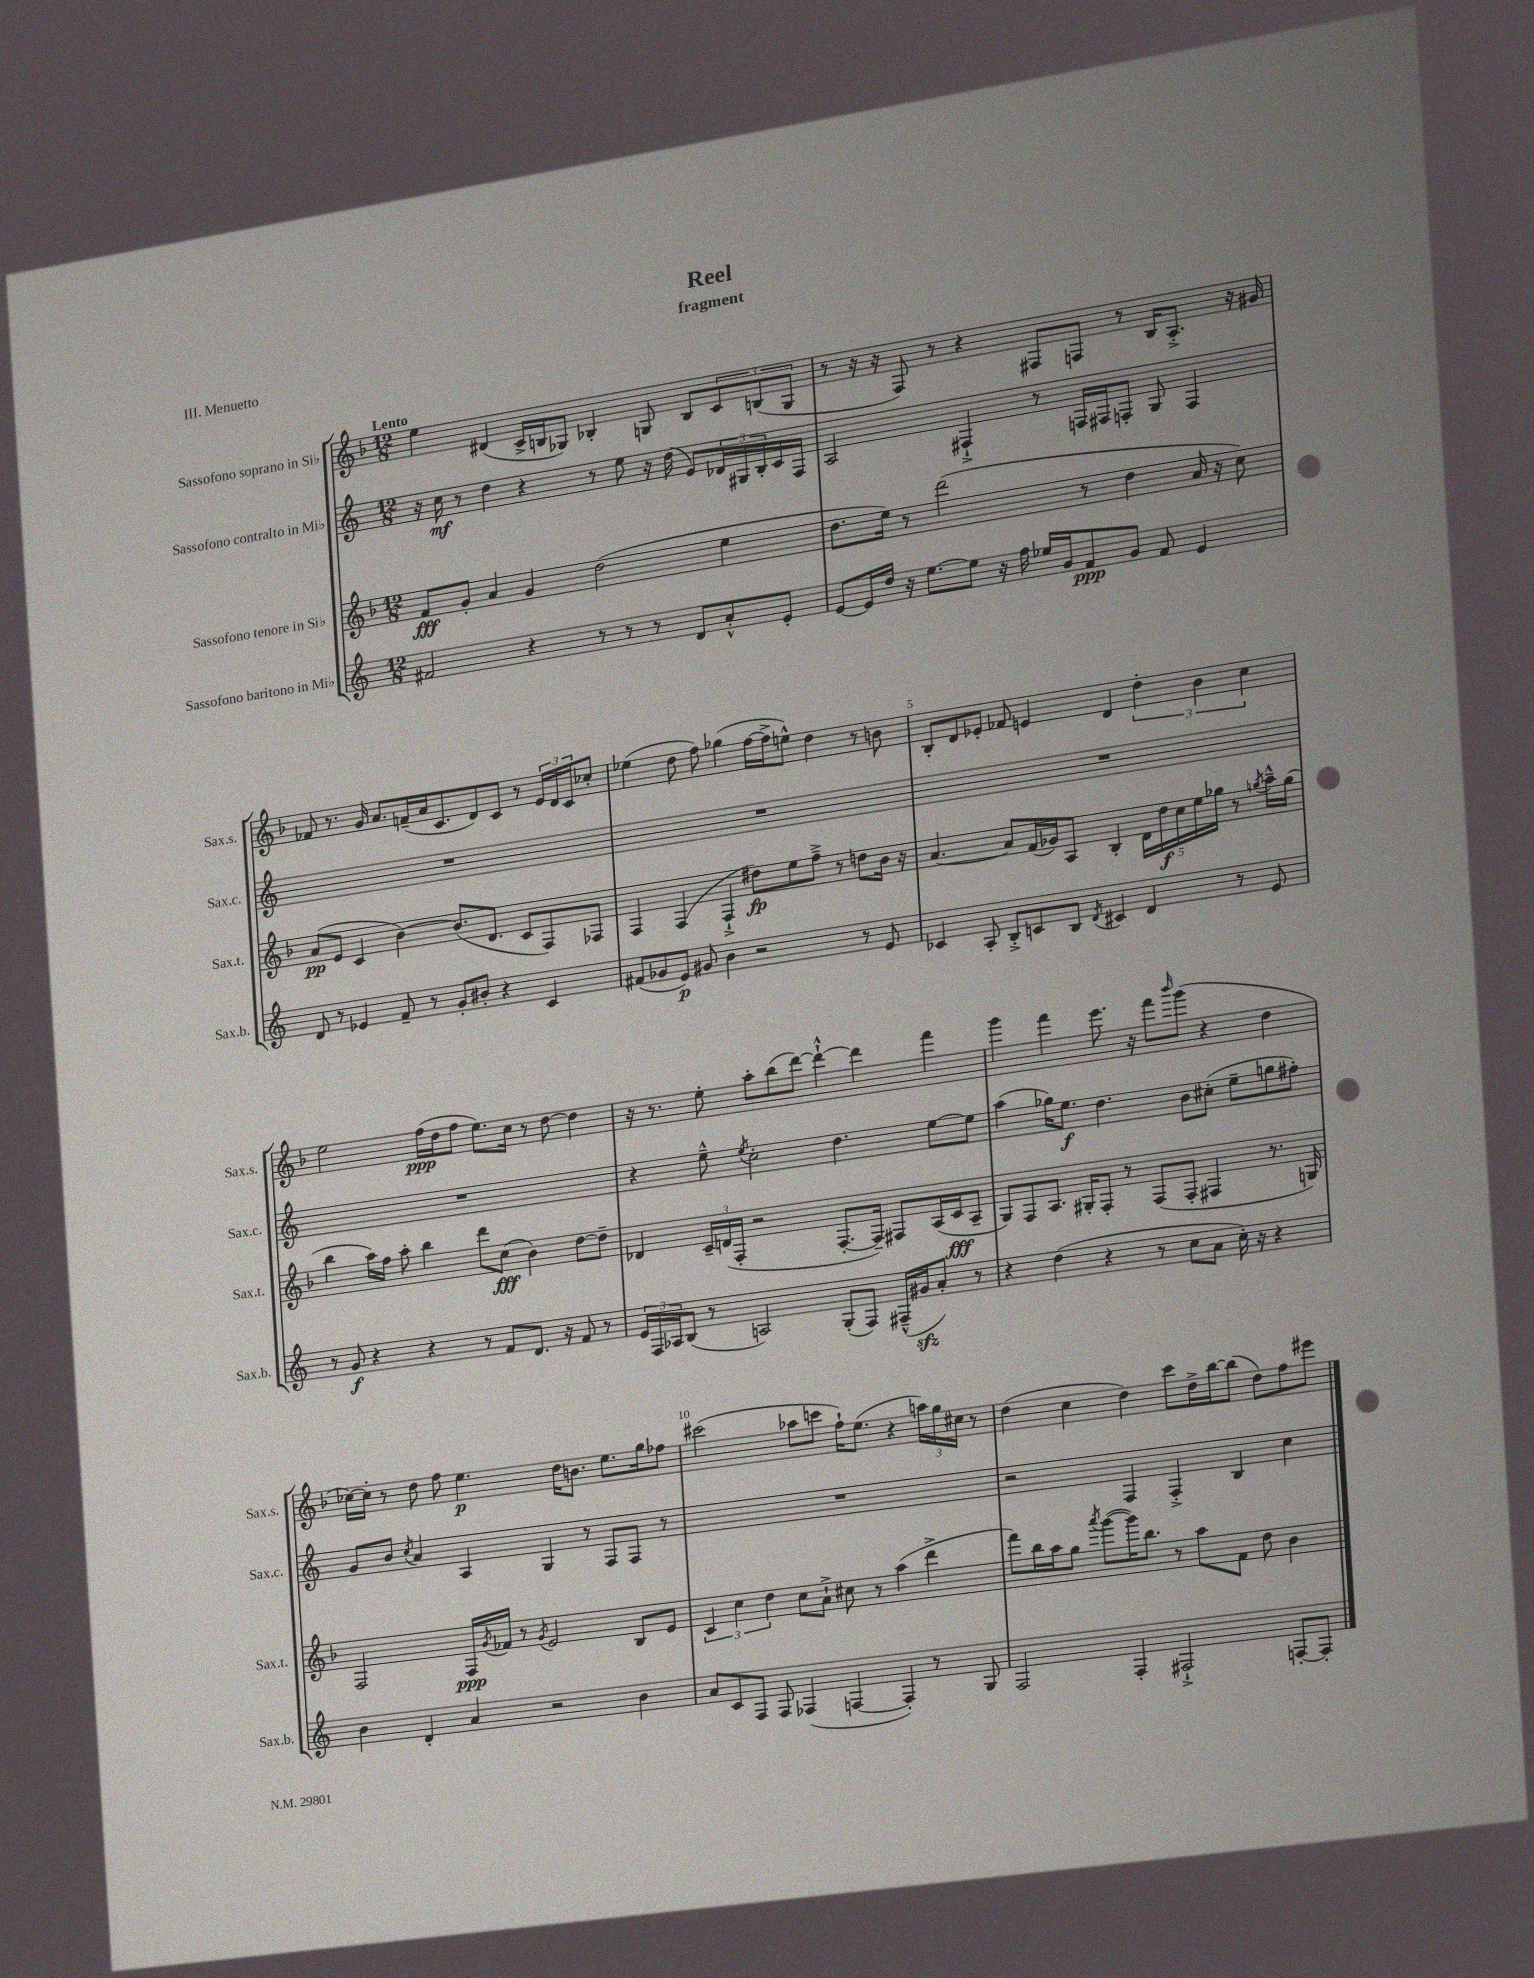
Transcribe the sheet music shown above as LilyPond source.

\header { title = "Reel" subtitle = "fragment" piece = "III. Menuetto" }
<<
\new StaffGroup <<
\new Staff = "s0" \with { instrumentName = "Sassofono soprano in Sib" shortInstrumentName = "Sax.s." } {
    \clef treble \key f \major \numericTimeSignature \time 12/8 \tempo "Lento"
    e''4 dis'4( c'16-> b16 ges8) bes4-. g8 bes8 \tuplet 3/2 { c'8 b8( g8 } |
    r8 r16 r16 f8) r8 r4 fis8 f8 r8 bes16 a8.-.-> r16 gis'16 |
    fes'8 r8. g'16 a'8. f'16--( a'16 c'8. d'8) c'8 r8 \tuplet 3/2 { e'16 d'16 c'16 } ces''8-. |
    ees''4( d''8 f''8) ges''4( f''16~ f''16-> e''8-^) d''4 r8 b'8 |
    bes8-. d'8 ees'8-. fes'8 e'4 d'4 \tuplet 3/2 { d''4-. bes'4 c''4 } |
    e''2 f''16\ppp( d''16 f''8 e''8.) c''16 r8 d''8~ d''4 |
    r16 r8. e''8-. a''8-. bes''8( d'''8~) d'''4~-!-^ d'''4 f'''4 |
    g'''4 f'''4 e'''8. r16 f'''8 \grace { bes'''16 } g'''8( r4 d''4 |
    ces''16~) ces''16-. r8 d''8 f''8 e''4.\p d''16 b'8. e''8. g''16 fes''8 |
    cis'''2( aes''8 c'''8 f''16-!) e''8.( r4 \tuplet 3/2 { a''16) g''16 cis''16 } r8 |
    d''4( c''4 d''4) c'''8 d''16-> bes''16~ bes''8( d''8) f''8 eis'''8 \bar "|." |
}
\new Staff = "s1" \with { instrumentName = "Sassofono contralto in Mib" shortInstrumentName = "Sax.c." } {
    \clef treble \key c \major \numericTimeSignature \time 12/8
    r16 c''16\mf r8 d''4 r4 r8 e''8 r16 d''16( e'8) \tuplet 3/2 { des'16 gis16 b16-. } c'16 f16 |
    a2 fis4-!-> r8 f16 fis16 f8-. g8 f4 |
    R1. |
    R1. |
    R1. |
    R1. |
    r4 e''8---^ \acciaccatura { e''8 } c''2-. d''4. e''8~ e''8 |
    a''4( ges''16) e''8.\f d''4. b'8 cis''8-.( e''8-- g''8 fis''8-.) |
    g'8 b'8 \acciaccatura { c''8 } a'4 a4 g4 r8 f8 f8 r8 |
    R1. |
    r2 f4 f4-.-> b4 c''4 \bar "|." |
}
\new Staff = "s2" \with { instrumentName = "Sassofono tenore in Sib" shortInstrumentName = "Sax.t." } {
    \clef treble \key f \major \numericTimeSignature \time 12/8
    f'8\fff g'8-. a'4 g'4 d''2( e''4 |
    d''8. e''16) r8 d'''2( r8 d''4 a'16 r16 c''8) |
    a'8\pp( e'8 c'4 bes'4~) bes'8.( d'8. c'8 f8) fes8 |
    f4 f4( f4-!-> dis''8\fp) e''8 f''8---> r8 d''8 bes'16 r16 |
    a'4.~ a'8 f'16( ges'16) a8 bes4-. \tuplet 5/4 { d'16 d''16\f c''16 e''16 ges''16 } r8 \acciaccatura { g''8 } a''16---^ g''16( |
    bes''4 a''16) f''16 a''8-. bes''4 d'''8 c''8\fff( bes'4) d''8~ d''8-- |
    des'4 \tuplet 3/2 { c'16-- d'16( f16-. } r2 f8.~-. f16--) fis8 a16( c'16\fff a8-- |
    g8) f8 a8. gis16-. f8-. r8 f8( f8-. fis4 r8. g16) |
    f2 f16\ppp \acciaccatura { g'8 } fes'16 r8 \acciaccatura { g'8 } e'2 bes8 e'8 |
    \tuplet 3/2 { c'4 c''4 d''4 } c''8 a'8-!-> cis''8 r8 a''4( d'''4-> |
    f'''8) bes''16 a''16 g''8 \acciaccatura { a'''8 } g'''8~( g'''16) bes''8. r8 a''8 f'8 d''8 bes'4 \bar "|." |
}
\new Staff = "s3" \with { instrumentName = "Sassofono baritono in Mib" shortInstrumentName = "Sax.b." } {
    \clef treble \key c \major \numericTimeSignature \time 12/8
    fis'2 r4 r8 r8 r8 d'8 a'8-.-^ e'8-. |
    e'8~ e'16 d''16 r16 e''8.~ e''8 r16 f''16 ees''16 g'16 f'8\ppp g'8 f'8 e'4 |
    d'8 r8 ees'4 f'8-- r8 g'8-. bis'8-. r4 c'4 |
    fis'8( ges'8 e'8\p) gis'8 b'4 r2 r8 e'8 |
    ces'4 a8-. b8-.-> c'8 b8 \acciaccatura { d'8 } cis'4 d'4 r8 e'8 |
    r8 g'8\f r4 r4 r8 f'8 d'8. r16 f'8 r8 |
    \tuplet 3/2 { e'16 f16 aes16 } b8( r8 a2) g8-.( f8) fis16---^( gis'16\sfz a'8-.) r8 |
    r4 d''4( r4 r8 c''8 a'8 c''16-.) r16 r4 |
    b'4 d'4-. a'4 r2 b'4 |
    a'8 c'8 f8 f8 fes4( f4~ f4-.) r8 g8 |
    f2 f4-. fis2-!-> f8~-. f8-. \bar "|." |
}
>>
>>
\layout { \context { \Score \override BarNumber.break-visibility = ##(#f #t #t) barNumberVisibility = #(every-nth-bar-number-visible 5) } }
